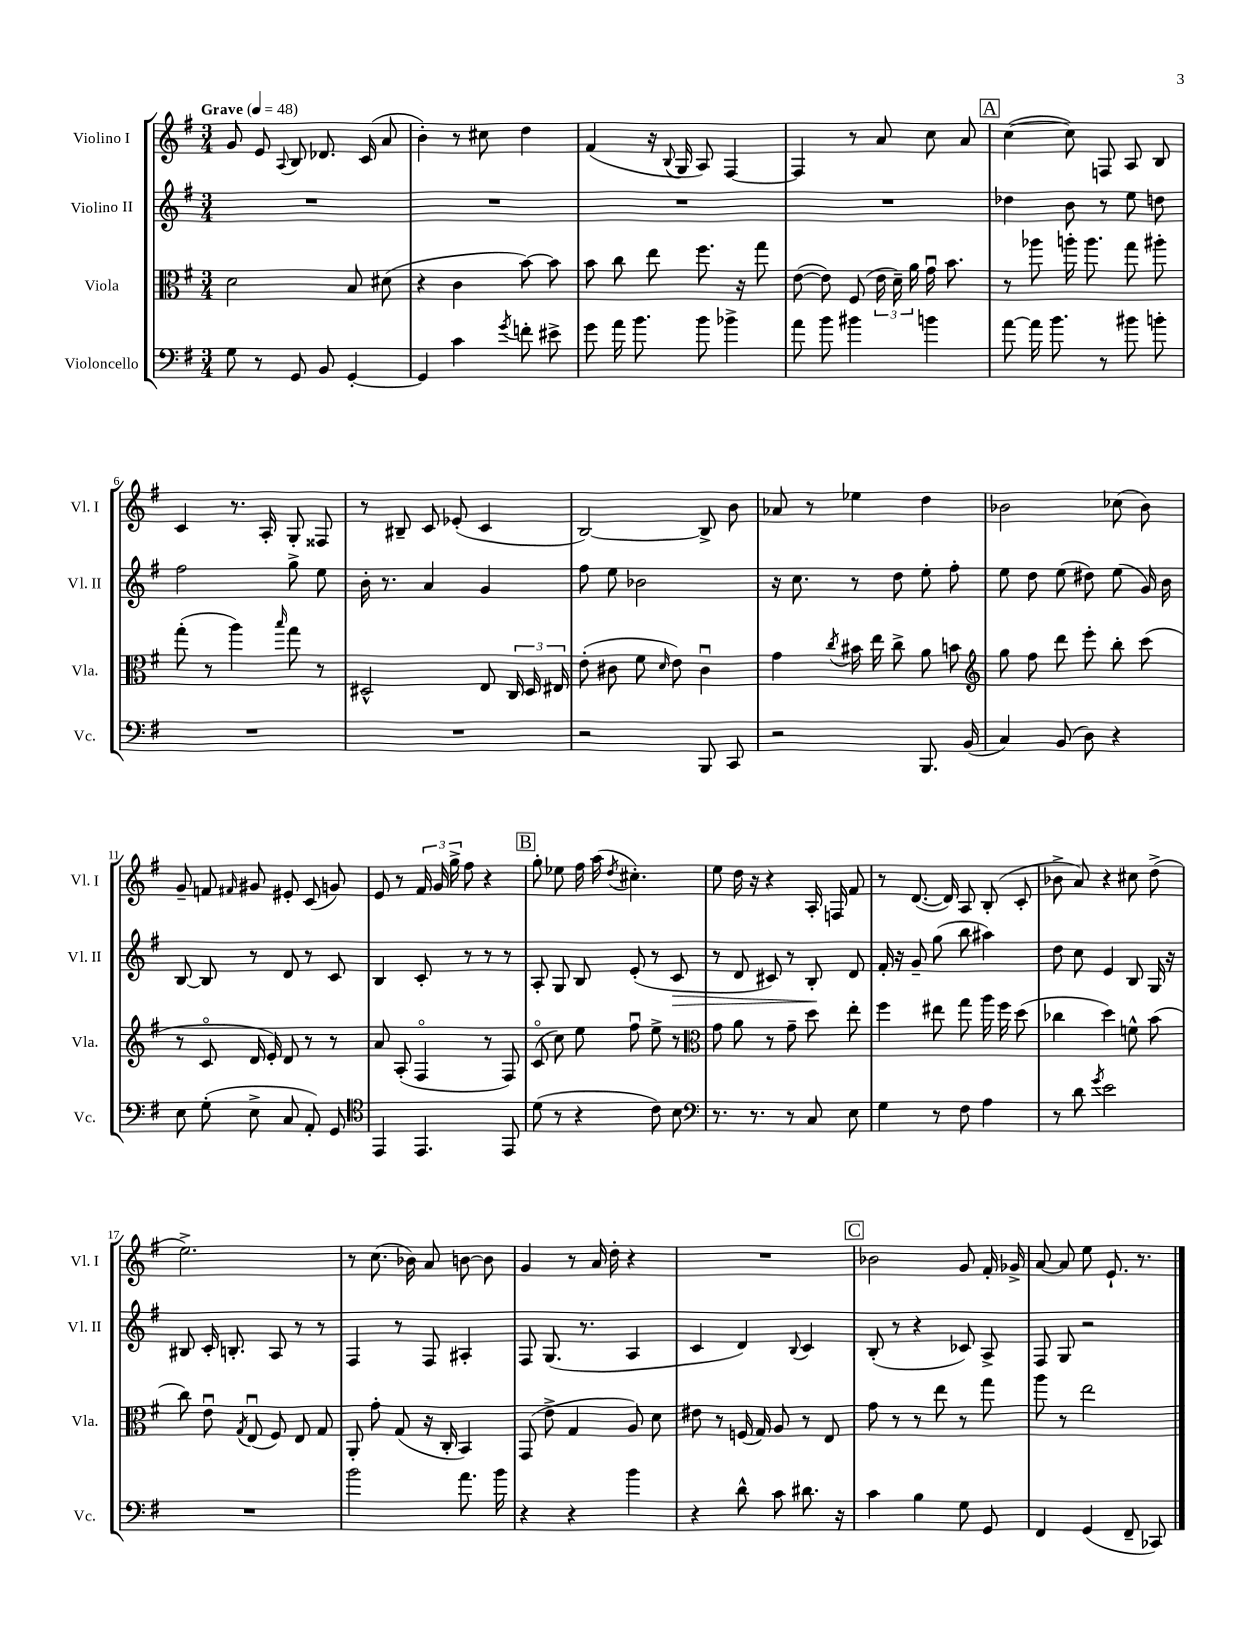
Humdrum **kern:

**kern	**kern	**kern	**kern
*staff4	*staff3	*staff2	*staff1
*clefF4	*clefC3	*clefG2	*clefG2
*k[f#]	*k[f#]	*k[f#]	*k[f#]
*M3/4	*M3/4	*M3/4	*M3/4
*MM48	*MM48	*MM48	*MM48
8G\	2d\	2.r	8g/
8r	.	.	8e/
.	.	.	8qqA/
8GG/	.	.	8B/
8BB/	.	.	8.d-/
[4GG'/	8B/	.	.
.	.	.	(16c/
.	(8d#\	.	8a/
=	=	=	=
4GG/]	4r	2.r	4b'\)
4c\	4c\	.	8r
.	.	.	8cc#\
8qg/	.	.	.
8f'\	[8b\)	.	4dd\
8e#^\	8b\]	.	.
=	=	=	=
8g\	8b\	2.r	(4f#/
16a\	8cc\	.	.
8.b\	.	.	.
.	8ee\	.	16r
.	.	.	8qqB/
.	.	.	16G/
8b\	8.ff#\	.	8A/)
4b-^\	.	.	[4F#/
.	16r	.	.
.	8gg\	.	.
=	=	=	=
8a\	([8e\	2.r	4F#/]
8b\	8e\])	.	.
4b#\	(8F#/	.	8r
.	24e\	.	8a/
.	24d~\)	.	.
.	24a\	.	.
4b\	16gu\	.	8cc\
.	8.b\	.	.
.	.	.	8a/
=	=	=	=
[8a\	8r	4dd-\	([4cc\
16a\]	8aa-\	.	.
8.b\	.	.	.
.	16aa'\	8b\	8cc\])
.	8.aa\	.	.
8r	.	8r	8F/
8b#\	8gg\	8ee\	8A/
8b'\	8aa#'\	8dd\	8B/
=	=	=	=
2.r	(8gg'\	2ff#\	4c/
.	8r	.	.
.	4aa\)	.	8.r
.	.	.	16A'/
.	16qqbb/	.	.
.	8gg\	8gg^\	8G'/
.	8r	8ee\	8F##/
=	=	=	=
2.r	2D#^^/	16b'\	8r
.	.	8.r	.
.	.	.	8B#~/
.	.	4a/	8c/
.	.	.	(8e-'/
.	8E/	4g/	4c/
.	24C/	.	.
.	24D#/	.	.
.	24E#/	.	.
=	=	=	=
2r	(8e'\	8ff#\	[2B/)
.	8c#\	8ee\	.
.	8f#\	2b-\	.
.	16qqd/	.	.
.	8e\)	.	.
8BBB/	4c#u\	.	8B^/]
8CC/	.	.	8b\
=	=	=	=
2r	4g\	16r	8a-/
.	.	8.cc\	.
.	.	.	8r
.	8qcc/	.	.
.	16b#\	8r	4ee-\
.	16ee\	.	.
.	8cc^\	8dd\	.
8.BBB/	8a\	8ee'\	4dd\
.	8b\	8ff#'\	.
(16BB/	.	.	.
=	=	=	=
*	*clefG2	*	*
4C/)	8gg\	8ee\	2b-\
.	8ff#\	8dd\	.
(8BB/	8ddd\	(8ee\	.
8D\)	8eee'\	8dd#\)	.
4r	8bb'\	(8ee\	(8cc-\
.	(8ccc\	16g/)	8b-\)
.	.	16b\	.
=	=	=	=
8E\	8r	[8B/	8g~/
(8G'\	8co/	8B/]	8f/
.	.	.	16qqf#/
8E^\	16d/	8r	8g#/
.	16e'/)	.	.
8C/	8d/	8d/	8e#'/
8AA'/)	8r	8r	(8c/
8GG/	8r	8c/	8g/)
=	=	=	=
*clefC4	*	*	*
4EE/	8a/	4B/	8e/
.	(8A'/	.	8r
4.EE/	4F#o/	8c'/	24f#/
.	.	.	24g/
.	.	.	24gg^\
.	.	8r	8ff#\
.	8r	8r	4r
8EE/	8F#/)	8r	.
=	=	=	=
(8d\	(8co/	8A'/	8gg'\
8r	8cc\)	8G/	8ee-\
4r	8ee\	8B/	16ff#\
.	.	.	(16aa\
.	.	.	8qdd/
.	8ff#u\	(8e'/	4.cc#'\)
8c\)	8ee^\	8r	.
8B\	8r	8c/	.
=	=	=	=
*clefF4	*clefC3	*	*
8.r	8g\	8r	8ee\
.	8a\	8d/	16dd\
8.r	.	.	16r
.	8r	8c#/)	4r
8r	8g~\	8r	.
8C/	8dd\	8B'/	16A'/
.	.	.	16F/
8E\	8ee'\	8d/	8f#/
=	=	=	=
4G\	4ff#\	16f#'/	8r
.	.	16r	.
.	.	8g~/	([8.d/
8r	8ee#\	(8gg\	.
.	.	.	16d/])
8F#\	8gg\	8bb\	8A/
4A\	16aa\	4aa#\)	(8B'/
.	16ff#\	.	.
.	(8dd\	.	8c'/
=	=	=	=
8r	4cc-\	8dd\	8b-^\
8d\	.	8cc\	8a/)
8qg/	.	.	.
2e\	4dd\)	4e/	4r
.	8f^^\	8B/	8cc#\
.	(8b\	16G/	(8dd^\
.	.	16r	.
=	=	=	=
2.r	8cc\)	8B#/	2.ee^\)
.	8eu\	16c'/	.
.	.	8.B'/	.
.	8qG/	.	.
.	(8Eu/	.	.
.	8F#/)	8A/	.
.	8E/	8r	.
.	8G/	8r	.
=	=	=	=
2b\	8AA'/	4F#/	8r
.	8g'\	.	(8.cc\
.	(8G/	8r	.
.	.	.	16b-\)
.	16r	8F#/	8a/
.	16C'/	.	.
8.a\	4BB/)	4A#'/	[8b\
.	.	.	8b\]
16b\	.	.	.
=	=	=	=
4r	(8GG/	8F#/	4g/
.	8e^\	(8.G/	.
4r	4G/	.	8r
.	.	8.r	.
.	.	.	16a/
.	.	.	16dd'\
4b\	8A/)	4A/	4r
.	8d\	.	.
=	=	=	=
4r	8e#\	4c/	2.r
.	8r	.	.
8d^^\	(16F/	4d/)	.
.	16G/)	.	.
8c\	8A/	.	.
.	.	8qqB/	.
8.d#\	8r	4c/	.
.	8E/	.	.
16r	.	.	.
=	=	=	=
4c\	8g\	(8B'/	2b-\
.	8r	8r	.
4B\	8r	4r	.
.	8ee\	.	.
8G\	8r	8c-/)	8g/
8GG/	8gg\	8A^/	16f#'/
.	.	.	16g-^/
=	=	=	=
4FF#/	8aa\	8F#/	[8a/
.	8r	8G/	8a/]
(4GG/	2ee\	2r	8ee\
.	.	.	8.e`/
8FF#~/	.	.	.
.	.	.	8.r
8CC-/)	.	.	.
==	==	==	==
*-	*-	*-	*-
